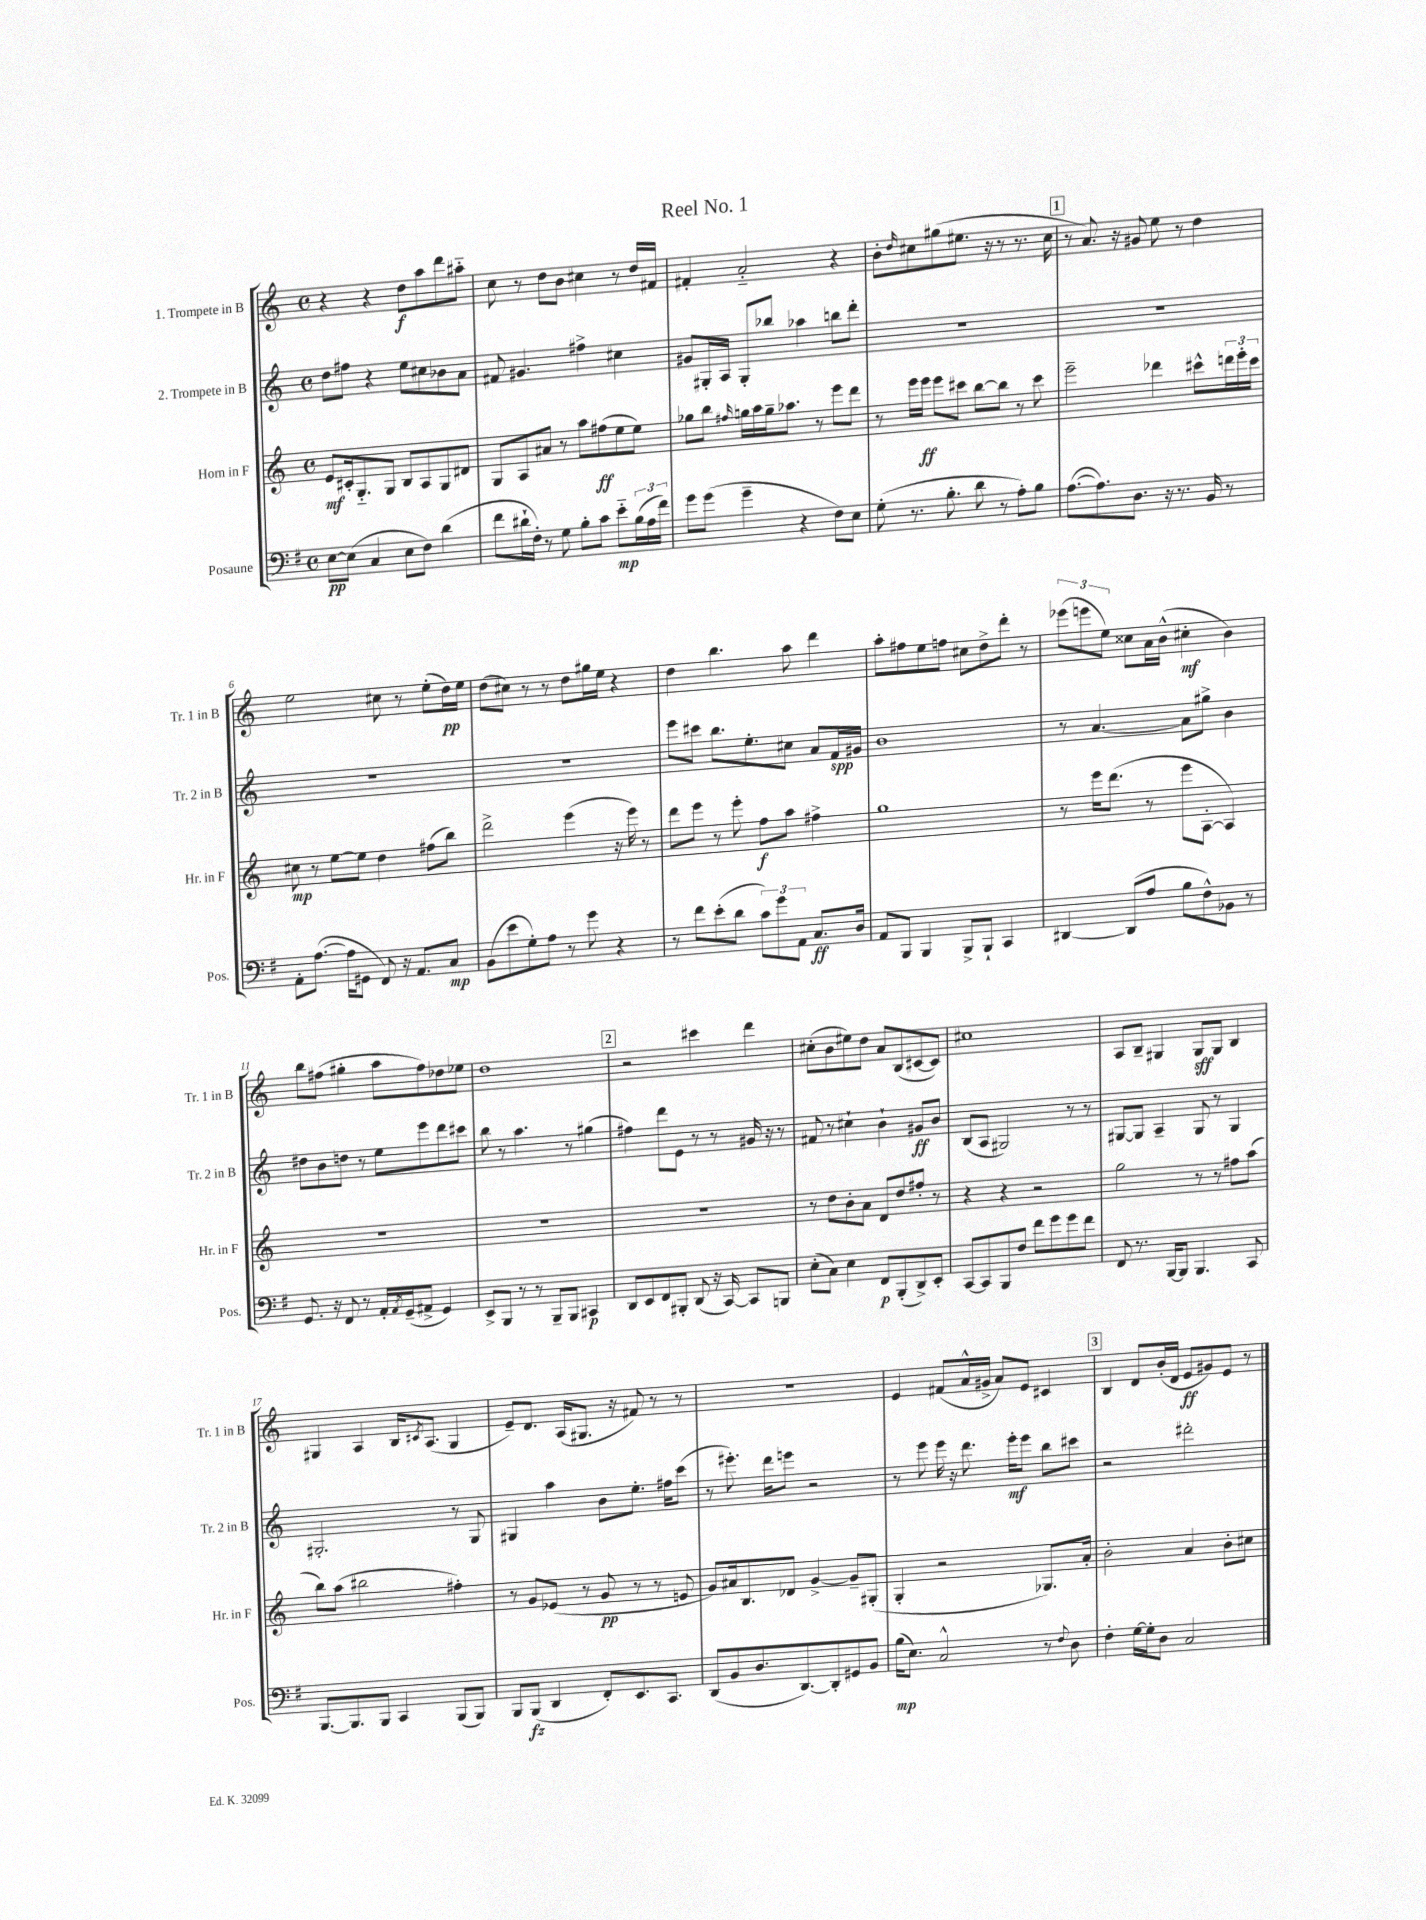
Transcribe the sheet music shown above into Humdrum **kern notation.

**kern	**kern	**kern	**kern
*staff4	*staff3	*staff2	*staff1
*clefF4	*clefG2	*clefG2	*clefG2
*k[f#]	*k[]	*k[]	*k[]
*M4/4	*M4/4	*M4/4	*M4/4
*met(c)	*met(c)	*met(c)	*met(c)
[8E	8e	8dd	4r
(8E]	16c#'	8ff#	.
.	8.G'~	.	.
4C	.	4r	4r
.	8G	.	.
8E	8B	8ee	8dd
8F#)	8A	8cc#	8aa
(4d	8G	8b-	8ddd
.	8d#	8a	8aa#'~
=	=	=	=
8f#	8G	8f#	8cc
16d#`	8A	4.g#	8r
16F#')	.	.	.
8r	8a#	.	8dd
8G	8r	.	8b
8B'	8aa	4ff#^	4cc#
8c	(8ff#	.	.
8e'~	8ee	4cc#	8r
(24B	8ee)	.	16dd
24A	.	.	.
.	.	.	16f#
24f#)	.	.	.
=	=	=	=
8g	8gg-	8g#	4f#'
(8g	8bb	16G#'	.
.	.	16A	.
.	16qqff#	.	.
4g~	16gg	8G#'	2a'~
.	16aa	.	.
.	16gg~	8bb-	.
.	8.aa-	.	.
4r	.	4aa-	.
.	8r	.	.
8F#)	8eee	8bb	4r
8E	8ddd	8ddd'	.
=	=	=	=
(8G'	8r	1r	8b'
.	.	.	16qqdd
8.r	16eee	.	8cc#
.	16eee	.	.
.	8eee	.	(8gg#
8.B'	.	.	.
.	8ccc#	.	8.ee#
8d	[8bb	.	.
.	.	.	16r
8r	8bb]	.	8r
8A')	8r	.	8.r
8B	8ccc#	.	.
.	.	.	16cc#
=	=	=	=
([8.A	2eee~	1r	8r
.	.	.	8.a)
8.A])	.	.	.
.	.	.	16r
8.D	.	.	8g#
.	4ddd-	.	8ee
16r	.	.	.
8.r	.	.	8r
.	8ccc#^^	.	4dd
16BB	.	.	.
8r	24ddd	.	.
.	24eee'	.	.
.	24ccc#	.	.
=	=	=	=
8AA'	8cc#	1r	2ee
([8.A	8r	.	.
.	[8ee	.	.
16A]	.	.	.
8GG#	8ee]	.	.
8FF#)	4dd	.	8cc#
16r	.	.	8r
8.AA	.	.	.
.	(8ff#	.	(8ee'
8C	8bb)	.	16dd)
.	.	.	16ee
=	=	=	=
(8BB	2ddd^	1r	(8dd
8e	.	.	8cc#)
8G')	.	.	8r
8A	.	.	8r
8r	(4eee	.	8dd
8g	.	.	16gg#
.	.	.	16ee
4r	16r	.	4r
.	16eee)	.	.
.	8r	.	.
=	=	=	=
8r	8ddd	8eee	4dd
8f#	8eee	8ccc#	.
(8e'	8r	8.bb	4.bb
8d	8eee'	.	.
.	.	8.ee'	.
12c)	8ff	.	.
12g	.	.	.
.	8aa	8cc#	8aa
12AA	.	.	.
8.C	4ff#^	8a	4ddd
.	.	16f	.
16D	.	16g#	.
=	=	=	=
8AA	1gg	1b	8aa'
8BBB	.	.	8ff#
4BBB	.	.	8ee
.	.	.	8ff
8BBB^	.	.	8cc#
8BBB`	.	.	8dd^
4CC	.	.	8ddd'
.	.	.	8r
=	=	=	=
[4DD#	8r	8r	(12eee-
.	.	.	12eee
.	16eee	[4.a	.
.	.	.	12ee)
.	(8.ddd	.	.
(8DD#]	.	.	8cc##
8A	8r	.	16a
.	.	.	(16b^^
8B	8eee	8a]	4cc#'
8F#^^)	[8A'	8gg#^	.
8BB-	4A])	4b	4b)
8r	.	.	.
=	=	=	=
8.GG	1r	8dd#	8bb
.	.	8b	(8ff#
16r	.	.	.
8FF#	.	8dd	4gg#'
8r	.	8r	.
16AA'	.	8ee	8aa
8qAA	.	.	.
(16GG~	.	.	.
8AA#^	.	8eee	8ff#)
4GG)	.	8ddd	8dd-
.	.	8ccc#	8ee-
=	=	=	=
8EE^	1r	8bb	1dd
8BBB	.	8r	.
8r	.	4.aa	.
8r	.	.	.
8BBB~	.	.	.
8BBB	.	8r	.
4CC#	.	(4gg#	.
=	=	=	=
8DD	1r	4ff#)	2r
8EE	.	.	.
8FF#	.	8ddd	.
8BBB#'	.	8e	.
(8DD	.	8r	4ccc#
16r	.	8r	.
[16CC)	.	.	.
8CC]	.	16g#	4ddd
.	.	16r	.
8BBB	.	8r	.
=	=	=	=
(8E'	8r	8f#	(8cc#'
8C)	8dd	8r	8b
4E	8b'	4cc#`	8ee#)
.	8a	.	8dd
8FF#	8d	4b`	8a
(8BBB'	8dd	.	(8B
8DD^)	8ff#'	8g#	[8c#
8EE'	8r	8b	8c#])
=	=	=	=
[8CC	4r	(8B	1cc#
8CC]	.	8A	.
8BBB	4r	2G#)	.
8F#	.	.	.
8f#	2r	.	.
8g	.	.	.
8g	.	8r	.
8f#	.	8r	.
=	=	=	=
8FF#	2gg	[8G#	8A
8.r	.	8G#]	8B~
.	.	4A~	4G#
[16BBB	.	.	.
8BBB]	.	.	.
4.BBB	8r	8G#	8G#
.	8r	8r	8G#
.	8ff#	4G#	4B
8CC	(8aa	.	.
=	=	=	=
[8.BBB	8bb)	2.G#'	4G#
.	(8aa	.	.
8.BBB]	.	.	.
.	2bb#	.	4A
8BBB	.	.	.
4CC	.	.	16B
.	.	.	8qc#
.	.	.	(8.A
(8BBB	4ff#')	8r	4G#
8BBB)	.	8G#	.
=	=	=	=
8BBB	8r	4G#	8e~)
(8BBB	8g	.	8.d
4DD	(8e-	4aa	.
.	.	.	(16A
.	8r	.	8.G#
8FF#')	8g	8b	.
.	.	.	16r
8.EE	8r	8.ee'	8f#)
.	8r	.	8r
8.CC	.	16ff#	.
.	8e	(8ccc	8r
=	=	=	=
(8DD	8g)	8r	1r
8BB	16a#	8.eee#')	.
.	8.B	.	.
8.D	.	.	.
.	.	16ddd	.
.	8d-	8eee	.
[8.DD)	.	.	.
.	[4g^	2r	.
8DD']	.	.	.
8GG#	8g~]	.	.
8BB	(8G#'	.	.
=	=	=	=
(16B	4G'	8r	4e
8.E)	.	.	.
.	.	8eee	.
2C^^	2r	16eee	(8f#
.	.	16r	.
.	.	8.ddd	16a^^
.	.	.	16g#^
.	.	.	8a)
.	.	16eee'	.
.	.	8eee	8e
8r	8.G-)	8bb	4c#
8qqF#	.	.	.
8D	.	8ccc#	.
.	16a'	.	.
=	=	=	=
4F#'	2b'	2r	4B
[16G	.	.	8d
16G']	.	.	.
8D	.	.	(16b'
.	.	.	16d
2C	4a	2ddd#'	8e
.	.	.	8g#)
.	8b'	.	8e
.	8cc#	.	8r
==	==	==	==
*-	*-	*-	*-
